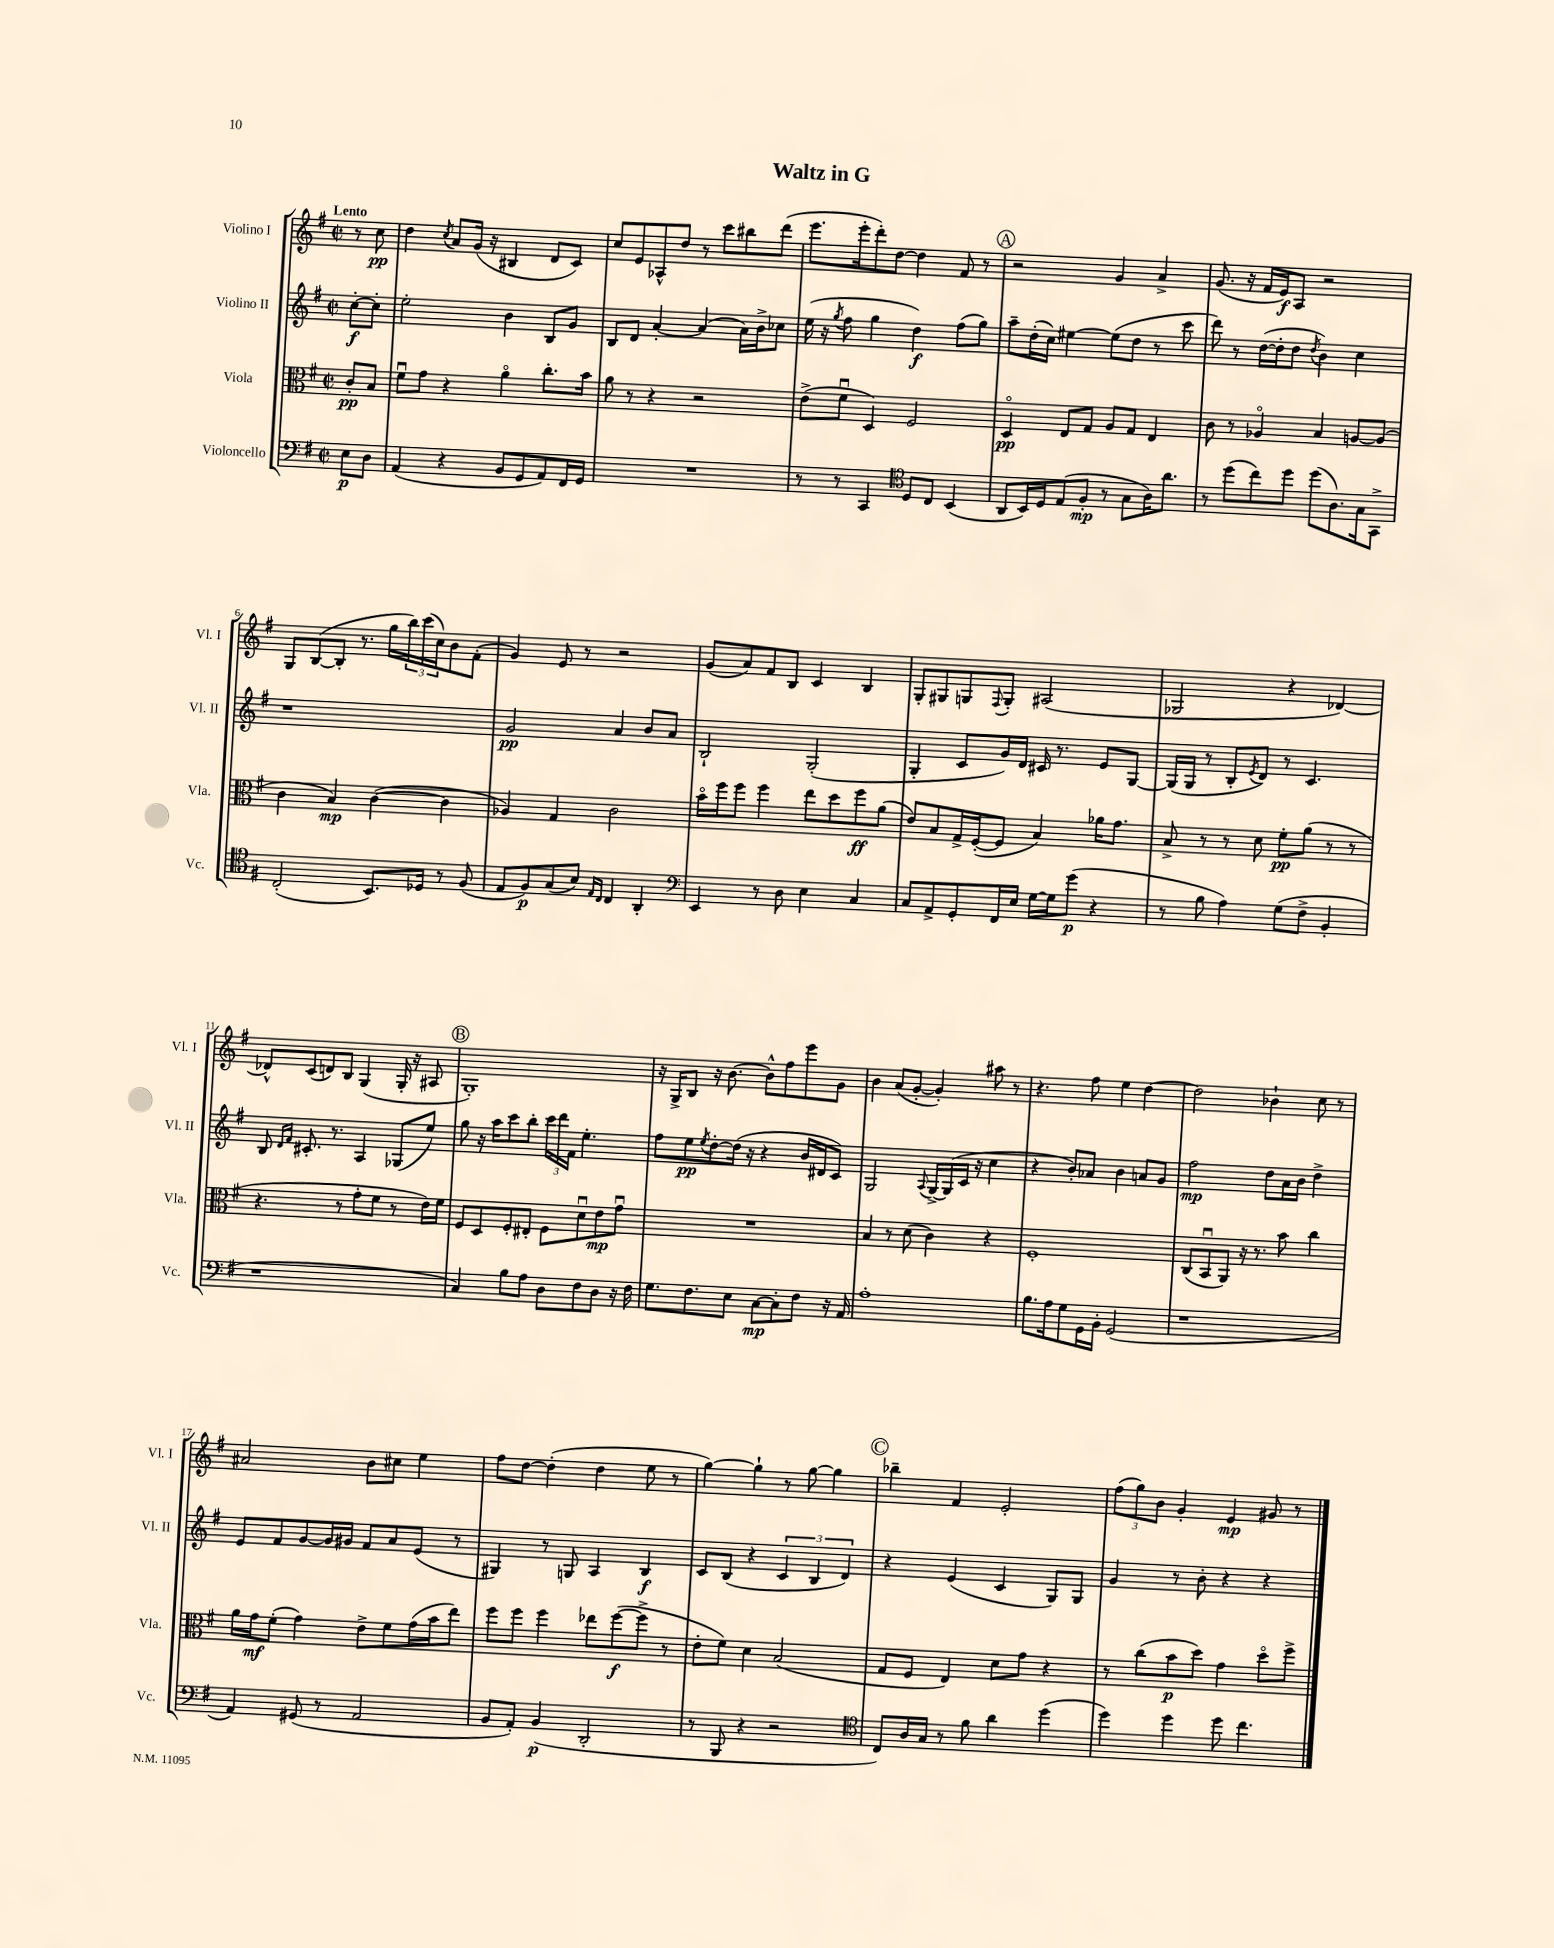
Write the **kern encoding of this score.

**kern	**kern	**kern	**kern
*staff4	*staff3	*staff2	*staff1
*clefF4	*clefC3	*clefG2	*clefG2
*k[f#]	*k[f#]	*k[f#]	*k[f#]
*M2/2	*M2/2	*M2/2	*M2/2
*met(c|)	*met(c|)	*met(c|)	*met(c|)
8E	8c'	[8cc'	8r
8D	8B	8cc']	8cc
=	=	=	=
(4AA	8f#u	2ee'	4dd
.	8g	.	.
.	.	.	8qcc
4r	4r	.	8a
.	.	.	(16g
.	.	.	16r
8BB	4ao	4b	4B#
8GG	.	.	.
8AA)	8.cc'	8B	8d
16FF#	.	8g	8c)
16GG	16b	.	.
=	=	=	=
1r	8a	8B	8cc
.	8r	8d	8e
.	4r	[4a'	8A-^^
.	.	.	8dd
.	2r	(4a]	8r
.	.	.	8ccc
.	.	16a)	8bb#
.	.	16b^	.
.	.	8cc-	(8ddd
=	=	=	=
8r	(8e^	(16ee	8.eee
.	.	16r	.
.	.	8qgg	.
8r	8f#u	8ff#	.
.	.	.	16eee'
4CC	4D)	4gg	8ddd')
.	.	.	[8dd
*clefC4	*	*	*
8D	2F#	4dd)	4dd]
8C	.	.	.
(4BB	.	(8ff#	8f#
.	.	8gg)	8r
=	=	=	=
8AA	4Do	8aa~	2r
16BB)	.	(16dd'	.
16D	.	16cc)	.
(8E	8E	[4ee#	.
8F#'	8G	.	.
8r	8A	(8ee#]	4g
8G	8G	8dd	.
16A)	4E	8r	4a^
8.a	.	.	.
.	.	8ccc	.
=	=	=	=
8r	8c	8ddd)	(8.g
(8dd	8r	8r	.
.	.	.	16r
8cc)	4A-o	([16dd	16f#
.	.	16dd']	16e)
8dd	.	8dd	8A
.	.	8qdd	.
(8dd	4B	4b)	2r
8.A)	.	.	.
.	[8A	4cc	.
16G	.	.	.
8GG^	(8A]	.	.
=	=	=	=
(2C'	4c	1r	8G
.	.	.	([8B
.	4B)	.	8B']
.	.	.	8.r
8.BB)	([4c	.	.
.	.	.	16gg
.	.	.	24bb)
.	.	.	(24ccc
16D-	.	.	.
.	.	.	24cc)
8r	4c]	.	8b
(8F#	.	.	(8f#'
=	=	=	=
8E	4A-)	2g	4g)
8F#)	.	.	.
(8G	4G	.	8e
8B)	.	.	8r
16qqE	.	.	.
16qqC	.	.	.
4C	2c	4a	2r
4AA'	.	8b	.
.	.	8a	.
=	=	=	=
*clefF4	*	*	*
4EE	16bo	2B`	(8g
.	16ff#	.	.
.	8ff#	.	8a)
8r	4ff#	.	8f#
8D	.	.	8B
4E	8ee	(2G'	4c
.	8dd	.	.
4C	8ff#	.	4B
.	(8a	.	.
=	=	=	=
8C	8e)	4G'	8G'
8AA^	8B	.	8G#
8GG'	16G^	8c	8G
.	([16F#'	.	.
.	.	.	8qqF#
16FF#	8F#]	16g)	8G'
16E	.	16d	.
[16G	4B)	16c#	(2A#
16G]	.	8.r	.
(8g	.	.	.
4r	16a-	8e	.
.	8.g	.	.
.	.	[8G	.
=	=	=	=
8r	8B^	(16G]	2G-
.	.	16G	.
8B	8r	8r	.
4A)	8r	8B'	.
.	.	8qe	.
.	8d	8d)	.
(8G	8f#'	8r	4r
8F#^	(8a	4.c	.
4BB'	8r	.	[4d-)
.	8r	.	.
=	=	=	=
1r	4.r	8B	8d-^^]
.	.	16qqd	.
.	.	16qqf#	.
.	.	8.c#'	(8c
.	.	.	8d)
.	.	8.r	.
.	8r	.	8B
.	8g'	4A	(4G
.	8f#	.	.
.	8r	(8G-	16G'
.	.	.	16r
.	16e)	8ee)	8A#
.	16f#	.	.
=	=	=	=
4C)	8F#	8gg	1G')
.	8D	16r	.
.	.	16aa	.
8B	8F#'	8ccc	.
8A	8E#'	8bb'	.
8D	8F#	24ccc	.
.	.	24ddd	.
.	.	24f#	.
8F#	8du	4.ee'	.
8D	8e	.	.
16r	8gu	.	.
16F#	.	.	.
=	=	=	=
8.G	1r	8ff#	16r
.	.	.	16G^
.	.	8ee	8B
8.F#	.	.	.
.	.	8qee	.
.	.	[8dd'	16r
.	.	.	[8.b
8E	.	(16dd]	.
.	.	16r	.
[8C	.	4r	8b^^]
8C']	.	.	8ff#
8F#	.	16b	8eee
.	.	16d#	.
16r	.	8c)	8g
16AA	.	.	.
=	=	=	=
1A'	4B	2G	4b
.	8r	.	(8a
.	(8d	.	[8g'
.	.	8qqA	.
.	4c)	[16G^	4g'])
.	.	(16G]	.
.	.	16c	.
.	.	16r	.
.	4r	4cc	8aa#
.	.	.	8r
=	=	=	=
8.B	1F#'	4r	4.r
16A	.	.	.
8G	.	8b')	.
16GG	.	8a-	8ff#
16BB'	.	.	.
(2GG	.	4b	4ee
.	.	8a	[4dd
.	.	8g	.
=	=	=	=
1r	(8C	2ff#	2dd]
.	8BBu	.	.
.	8AA)	.	.
.	16r	.	.
.	8.r	.	.
.	.	8dd	4b-`
.	8b	16a	.
.	.	16b	.
.	4cc	4dd^	8cc
.	.	.	8r
=	=	=	=
4AA)	16a	8e	2a#
.	16g	.	.
.	(8f#'	8f#	.
(8GG#	4g)	[8g	.
8r	.	16g]	.
.	.	16g#	.
2AA	8e^	8f#	8b
.	8f#	8a	8cc#
.	(16g	(8e	4ee
.	16b	.	.
.	8ee)	8r	.
=	=	=	=
8BB	8ff#	4G#)	8ff#
8AA')	8ff#	.	[8dd
(4BB	4ff#	8r	(4dd']
.	.	8G	.
2DD'	8ee-	4A	4dd
.	([8ff#	.	.
.	8ff#^]	4B	8ee
.	8r	.	8r
=	=	=	=
8r	8e'	8c	[4gg)
8BBB	8f#)	(8B	.
4r	4d	4r	4gg`]
2r	(2B	6c	8r
.	.	.	[8gg
.	.	6B	.
.	.	.	4gg]
.	.	6d)	.
=	=	=	=
*clefC4	*	*	*
8C)	8G	4r	4bb-~
16A	8F#	.	.
16G	.	.	.
8r	4E)	(4e	4f#
8f#	.	.	.
4a	8d	4c	2e'
.	8g	.	.
(4dd	4r	8G)	.
.	.	8G	.
=	=	=	=
4dd)	8r	4g	(12ff#
.	.	.	12gg)
.	(8cc	.	.
.	.	.	12b
4dd	8b	8r	4g'
.	8dd)	8b'	.
8dd	4g	4r	4e
4.cc	.	.	.
.	8ddo	4r	8g#
.	8ff#^	.	8r
==	==	==	==
*-	*-	*-	*-
